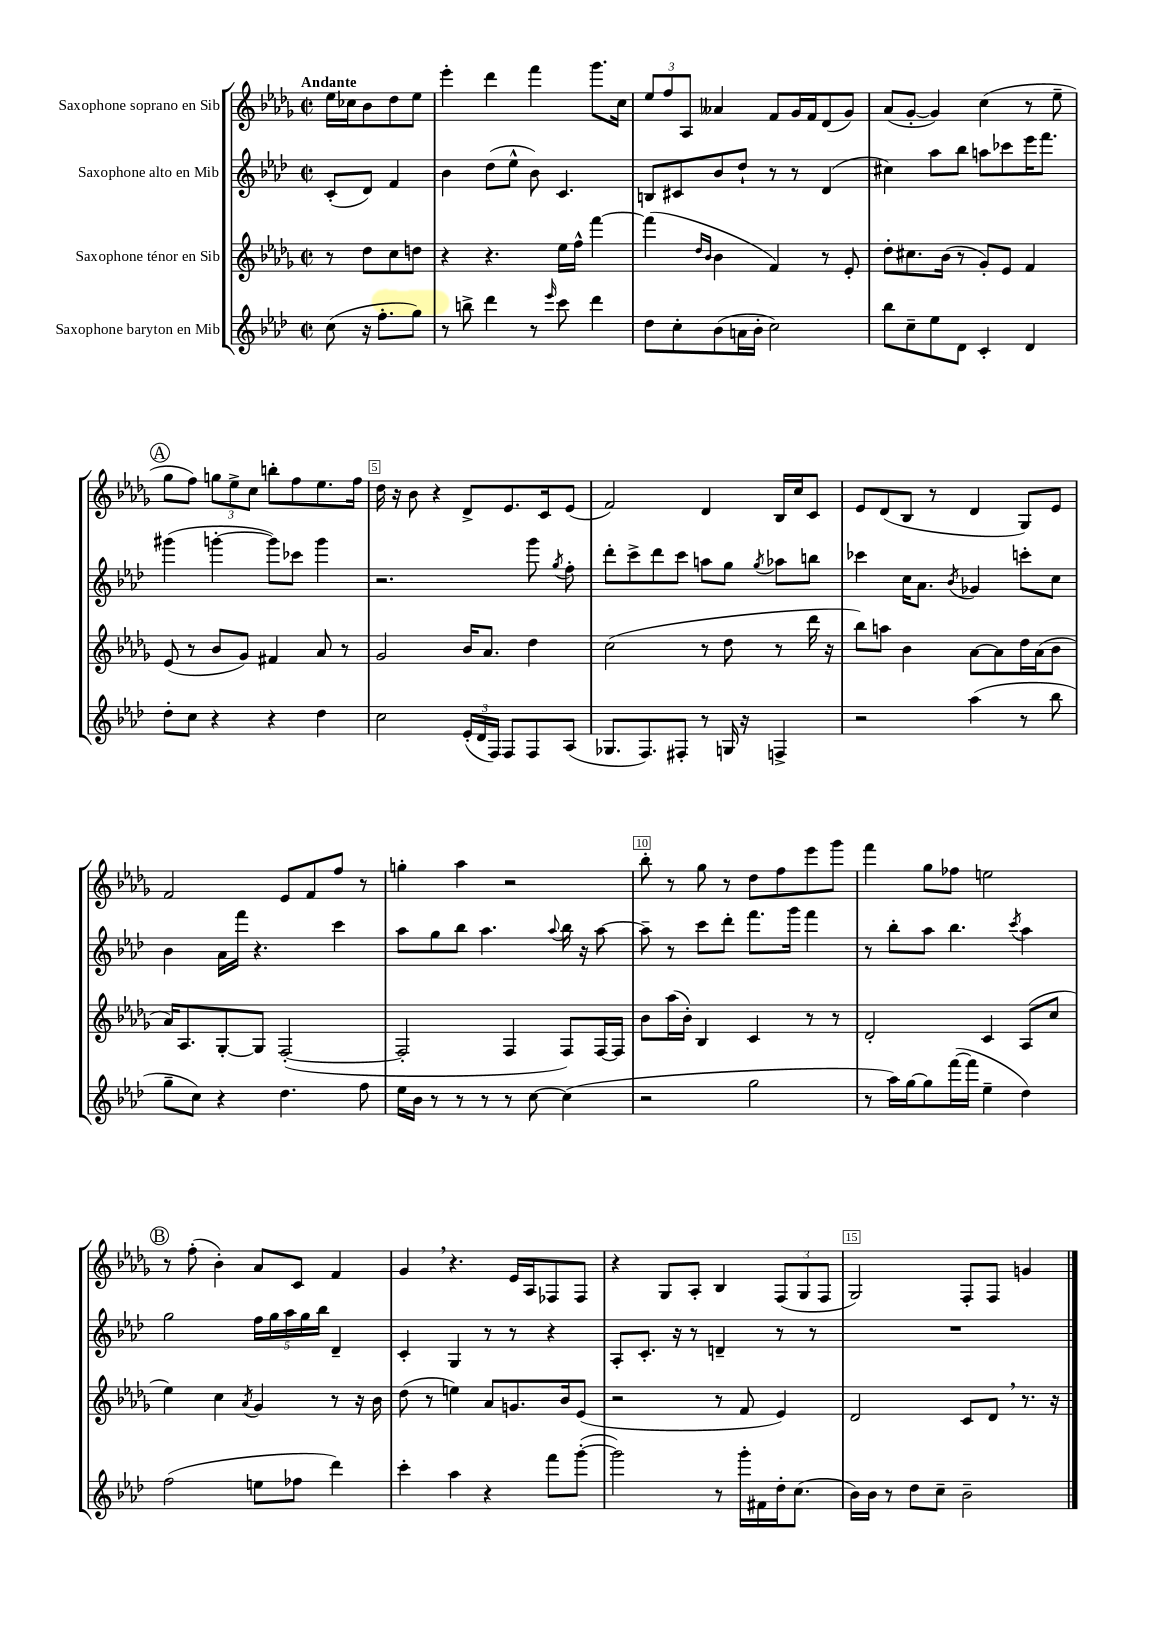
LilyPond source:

<<
\new StaffGroup <<
\new Staff = "s0" \with { instrumentName = "Saxophone soprano en Sib" } {
    \clef treble \key des \major \defaultTimeSignature \time 2/2 \partial 2 \tempo "Andante"
    \autoBeamOff ees''16[ ces''16 bes'8 des''8 ees''8] |
    ees'''4-. des'''4 f'''4 ges'''8.[ c''16] |
    \tuplet 3/2 { ees''8[ f''8 aes8] } aeses'4 f'8[ ges'16 f'16 des'8( ges'8]) |
    aes'8[( ges'8]~-. ges'4) c''4( r8 ees''8-- |
    \mark \markup { \circle "A" } ges''8[ f''8]) \tuplet 3/2 { g''8[ ees''8-> c''8] } b''8[-. f''8 ees''8. f''16] |
    des''16 r16 bes'8 r4 des'8[-> ees'8. c'16 ees'8]( |
    f'2) des'4 bes16[ c''16 c'8] |
    ees'8[ des'8( bes8] r8 des'4 ges8[) ees'8] |
    f'2 ees'8[ f'8 f''8] r8 |
    g''4-. aes''4 r2 |
    bes''8-. r8 ges''8 r8 des''8[ f''8 ees'''8 ges'''8] |
    f'''4 ges''8[ fes''8] e''2 |
    \mark \markup { \circle "B" } r8 f''8-.( bes'4-.) aes'8[ c'8] f'4 |
    ges'4 \breathe r4. ees'16[ aes16 fes8 fes8] |
    r4 ges8[ aes8]-. bes4 \tuplet 3/2 { f8[( ges8 f8] } |
    ges2) f8[-. f8] g'4 \bar "|." |
}
\new Staff = "s1" \with { instrumentName = "Saxophone alto en Mib" } {
    \clef treble \key aes \major \defaultTimeSignature \time 2/2 \partial 2
    \autoBeamOff c'8[-.( des'8]) f'4 |
    bes'4 des''8[( ees''8]-^ bes'8) c'4. |
    b8[ cis'8 bes'8 des''8]-! r8 r8 des'4( |
    cis''4) aes''8[ bes''8] a''8[ ces'''8 ees'''16 f'''8.] |
    \mark \markup { \circle "A" } gis'''4( g'''4~-. g'''8[) ces'''8] g'''4 |
    r2. g'''8 \acciaccatura { g''8 } f''8-. |
    des'''8[-. c'''8-> des'''8 c'''8] a''8[ g''8] \acciaccatura { g''8 } aes''8[ b''8] |
    ces'''4 c''16[ aes'8.] \acciaccatura { bes'8 } ges'4 c'''8[-. c''8] |
    bes'4 aes'16[ f'''16] r4. c'''4 |
    aes''8[ g''8 bes''8] aes''4. \appoggiatura { aes''8 } bes''16 r16 aes''8~ |
    aes''8-- r8 c'''8[ des'''8]-. f'''8.[ g'''16] f'''4 |
    r8 bes''8[-. aes''8] bes''4. \acciaccatura { c'''8 } aes''4 |
    \mark \markup { \circle "B" } g''2 \tuplet 5/4 { f''16[ g''16 aes''16 g''16 bes''16] } des'4-- |
    c'4-. g4 r8 r8 r4 |
    aes8[-. c'8.]-. r16 r8 d'4-- r8 r8 |
    R1 \bar "|." |
}
\new Staff = "s2" \with { instrumentName = "Saxophone ténor en Sib" } {
    \clef treble \key des \major \defaultTimeSignature \time 2/2 \partial 2
    \autoBeamOff r8 des''8[ c''8 d''8] |
    r4 r4. ees''16[ f''16]-^ f'''4~ |
    f'''4( \grace { des''16[ bes'16] } bes'4 f'4) r8 ees'8-. |
    des''8[-. cis''8. bes'16]( r8 ges'8[-.) ees'8] f'4 |
    \mark \markup { \circle "A" } ees'8( r8 bes'8[ ges'8]) fis'4 aes'8 r8 |
    ges'2 bes'16[ aes'8.] des''4 |
    c''2( r8 des''8 r8 des'''16 r16 |
    bes''8[) a''8] bes'4 aes'8[~ aes'8 des''16 aes'16( bes'8] |
    aes'16[) aes8. ges8~-. ges8] f2~-.( |
    f2-. f4 f8[) f16~ f16] |
    bes'8[ aes''16( bes'16]-.) bes4 c'4 r8 r8 |
    des'2-. c'4 aes8[( c''8] |
    \mark \markup { \circle "B" } ees''4) c''4 \acciaccatura { aes'8 } ges'4 r8 r16 bes'16 |
    des''8( r8 e''4) aes'8[ g'8. bes'16 ees'8]( |
    r2 r8 f'8 ees'4) |
    des'2 c'8[ des'8] \breathe r8. r16 \bar "|." |
}
\new Staff = "s3" \with { instrumentName = "Saxophone baryton en Mib" } {
    \clef treble \key aes \major \defaultTimeSignature \time 2/2 \partial 2
    \autoBeamOff c''8( r16 f''8.[-. g''8]) |
    r8 b''8-> des'''4 r8 \grace { ees'''16 } c'''8 des'''4 |
    des''8[ c''8-. bes'8( a'16 bes'16]-. c''2) |
    bes''8[ c''8-- ees''8 des'8] c'4-. des'4 |
    \mark \markup { \circle "A" } des''8[-. c''8] r4 r4 des''4 |
    c''2 \tuplet 3/2 { ees'16[-.( des'16 f16]) } f8[ f8 aes8]( |
    ges8.[ f8.) fis8]-. r8 g16 r16 f4-> |
    r2 aes''4( r8 bes''8 |
    g''8[-- c''8]) r4 des''4. f''8 |
    ees''16[ bes'16] r8 r8 r8 r8 c''8~ c''4( |
    r2 g''2 |
    r8 aes''16[) g''16~ g''8 f'''16~( f'''16] ees''4-- des''4) |
    \mark \markup { \circle "B" } f''2( e''8[ fes''8] des'''4) |
    c'''4-. aes''4 r4 f'''8[ g'''8]~-.( |
    g'''2) r8 g'''16[-. fis'16 des''16-. c''8.]( |
    bes'16[) bes'16] r8 des''8[ c''8]-- bes'2-- \bar "|." |
}
>>
>>
\layout { \context { \Score \override BarNumber.break-visibility = ##(#f #t #t) barNumberVisibility = #(every-nth-bar-number-visible 5) \override BarNumber.stencil = #(make-stencil-boxer 0.1 0.3 ly:text-interface::print) } }
